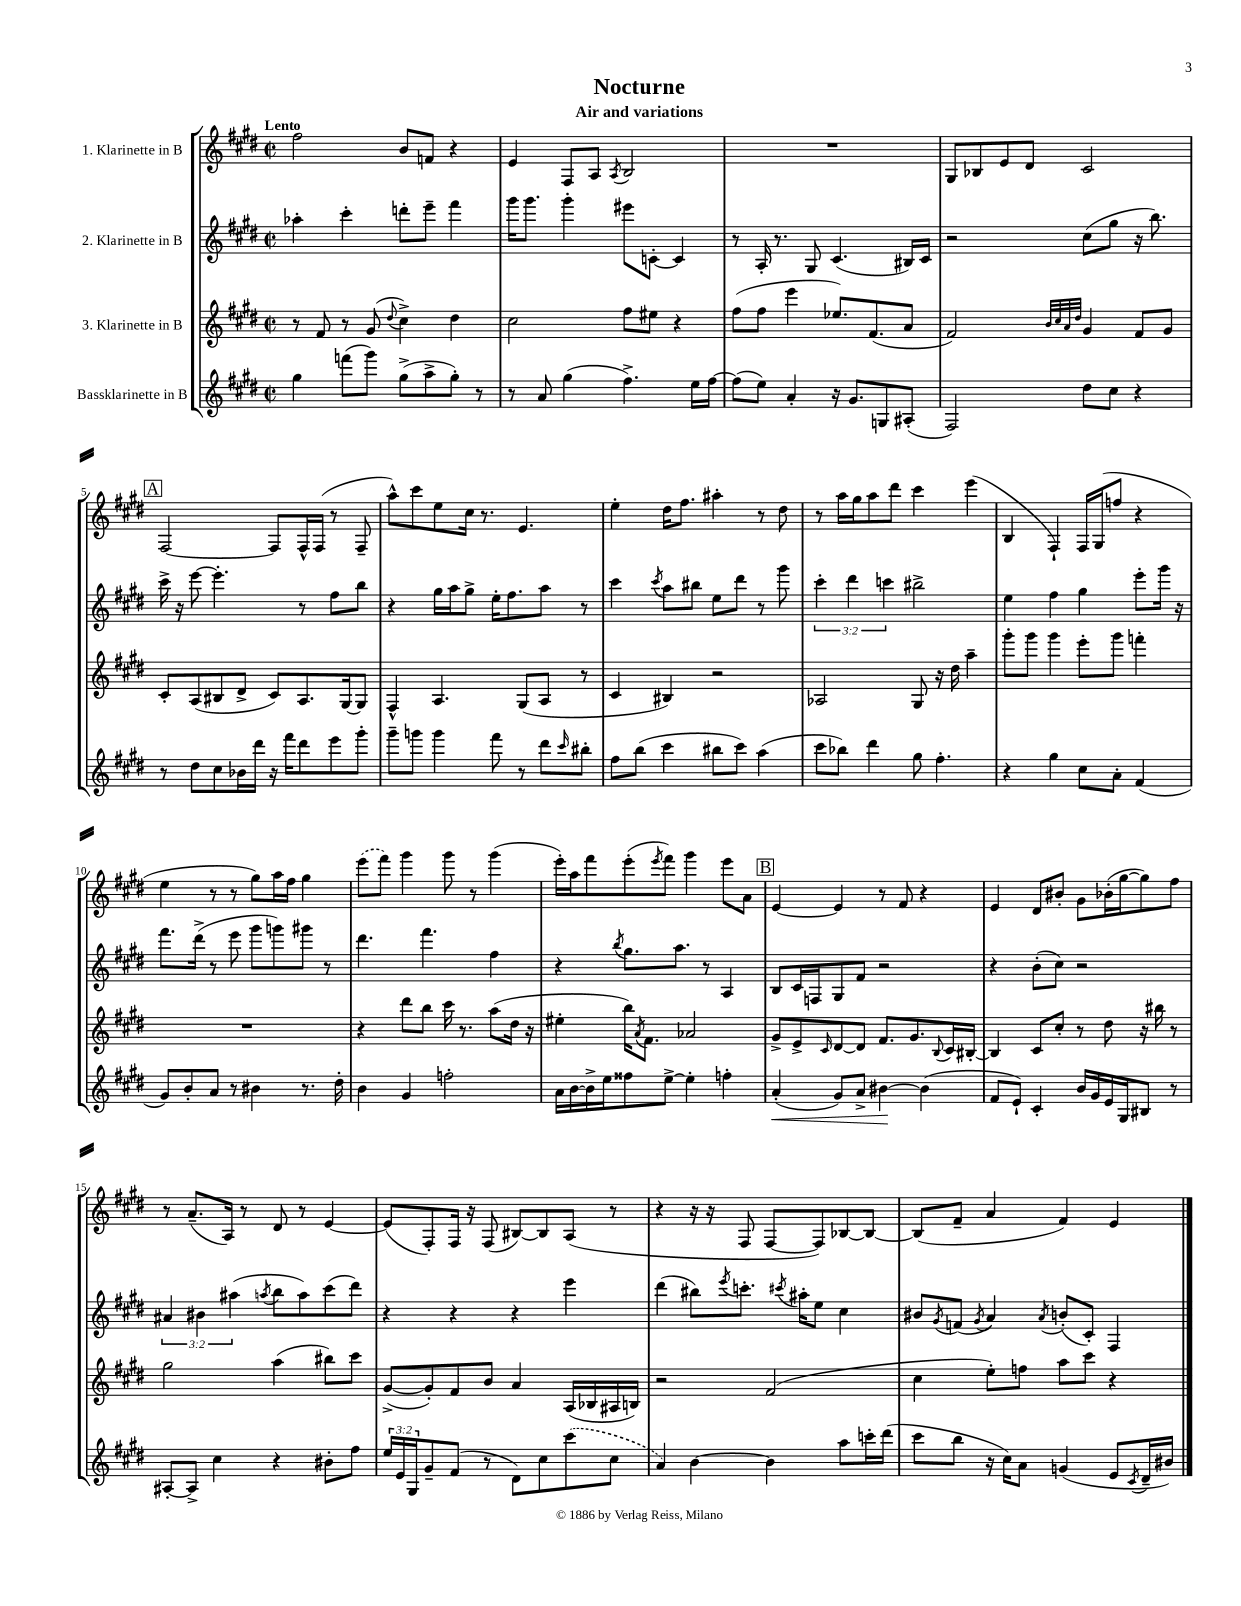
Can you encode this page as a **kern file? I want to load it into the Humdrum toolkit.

**kern	**kern	**kern	**kern
*staff4	*staff3	*staff2	*staff1
*clefG2	*clefG2	*clefG2	*clefG2
*k[f#c#g#d#]	*k[f#c#g#d#]	*k[f#c#g#d#]	*k[f#c#g#d#]
*M2/2	*M2/2	*M2/2	*M2/2
*met(c|)	*met(c|)	*met(c|)	*met(c|)
4gg#\	8r	4aa-'\	2ff#\
.	8f#/	.	.
(8fff\L	8r	4ccc#'\	.
8ggg#\J)	(8g#/	.	.
.	8qqdd#/	.	.
(8gg#^\L	4cc#^\)	8ddd'\L	8b/L
8aa^\	.	8eee~\J	8f/J
8gg#'\J)	4dd#\	4fff#\	4r
8r	.	.	.
=	=	=	=
8r	2cc#\	16ggg#\LK	4e/
.	.	8.ggg#\J	.
8a/	.	.	.
(4gg#\	.	4ggg#'\	8F#/L
.	.	.	8A/J
.	.	.	8qA/
4.ff#^\)	8ff#\L	8eee#\L	2B/
.	8ee#\J	[8c'\J	.
.	4r	4c/]	.
16ee\LL	.	.	.
[16ff#\JJ	.	.	.
=	=	=	=
(8ff#\]L	(8ff#\L	8r	1r
8ee\J)	8ff#\J	16A'/	.
.	.	8.r	.
4a'/	4eee\	.	.
.	.	8G#/	.
16r	8.ee-/L)	(4.c#/	.
8.g#/L	.	.	.
.	(8.f#/	.	.
8G/	.	.	.
(8A#'/J	8a/J	16B#/LL)	.
.	.	16c#/JJ	.
=	=	=	=
2F#/)	2f#/)	2r	8G#/L
.	.	.	8B-/
.	.	.	8e/
.	.	.	8d#/J
.	32qqb/LLL	.	.
.	32qqcc#/	.	.
.	32qqa/	.	.
.	32qqdd#/JJJ	.	.
8dd#\L	4g#/	(8cc#\L	2c#/
8cc#\J	.	8gg#\J	.
4r	8f#/L	16r	.
.	.	8.bb\)	.
.	8g#/J	.	.
=	=	=	=
8r	8c#'/L	16ccc#^\	[2F#/
.	.	16r	.
8dd#\L	(8A/	[8eee\	.
8cc#\	8B#/	4.eee'\]	.
16b-\L	8d#^/J	.	.
16ddd#\JJ	.	.	.
16r	8c#/L)	.	8F#/]L
16fff#\LK	.	.	.
8ddd#\	8.A/	8r	16F#^^/L
.	.	.	(16F#/JJ
8eee\	.	8ff#\L	8r
.	[16G#/k	.	.
8ggg#'\J	8G#/]J	8bb\J	8F#~/
=	=	=	=
8ggg#~\L	4F#^^/	4r	8aa^^\L)
8ggg\J	.	.	8ccc#\
4ggg\	4.A/	16gg#\LL	8ee\
.	.	16aa\J	.
.	.	8gg#^\J	16cc#\Jk
.	.	.	8.r
8fff#\	.	16ee'\LK	.
.	.	8.ff#\	.
8r	(8G#/L	.	4.e/
8ddd#\L	8A/J	8aa\J	.
16qqccc#/	.	.	.
8bb#'\J	8r	8r	.
=	=	=	=
8ff#\L	4c#/	4ccc#\	4ee'\
(8bb\J	.	.	.
.	.	8qccc#/	.
4ccc#\	4B#/)	8aa\L	16dd#\LK
.	.	.	8.ff#\J
.	.	8bb#\J	.
8bb#\L	2r	8ee\L	4aa#'\
8ccc#\J)	.	8ddd#\J	.
(4aa\	.	8r	8r
.	.	8ggg#\	8dd#\
=	=	=	=
8ccc#\L	2A-/	6ccc#'\	8r
8bb-\J)	.	.	16aa\LL
.	.	6ddd#\	.
.	.	.	16gg#\J
4ddd#\	.	.	8aa\
.	.	6ccc\	.
.	.	.	8ddd#\J
8gg#\	8G#/	2bb#^\	4ccc#\
4.ff#'\	16r	.	.
.	16dd#\	.	.
.	4aa~\	.	(4eee\
=	=	=	=
4r	8ggg#'\L	4ee\	4B/
.	8ggg#\J	.	.
4gg#\	4ggg#\	4ff#\	4F#`/)
8cc#\L	8eee'\L	4gg#\	16F#/LL
.	.	.	(16G#/J
8a'\J	8ggg#\J	.	8ff/J
(4f#/	4fff'\	8eee'\L	4r
.	.	16ggg#\Jk	.
.	.	16r	.
=	=	=	=
8g#/L)	1r	8.fff#\L	4ee\
8b'/	.	.	.
.	.	(16ddd#^\Jk	.
8a/J	.	8r	8r
8r	.	8eee\	8r
4b#\	.	8ggg#\L	8gg#\L)
.	.	8ggg\)	16aa\L
.	.	.	16ff#\JJ
8.r	.	8ggg#\J	4gg#\
.	.	8r	.
16dd#'\	.	.	.
=	=	=	=
4b\	4r	4.ddd#\	(8eee\L
.	.	.	8fff#\J)
4g#/	8ddd#\L	.	4ggg#\
.	8bb\J	4.fff#\	.
2ff'\	16ccc#\	.	8ggg#\
.	8.r	.	.
.	.	.	8r
.	(8aa\L	4ff#\	(4ggg#\
.	16dd#\Jk	.	.
.	16r	.	.
=	=	=	=
16a\LL	4ee#'\	4r	16eee'\LL)
[16b\	.	.	16aa\J
16b^\]	.	.	8fff#\
16ee\J	.	.	.
.	.	8qbb/	.
8ff##\	16bb\LK)	8.gg#\L	(8eee'\
.	8qa/	.	.
.	8.f#\J	.	.
.	.	.	8qeee/
[8ee^\J	.	.	8fff#\J)
.	.	8.aa\J	.
4ee'\]	2a-/	.	4ggg#\
.	.	8r	.
4ff'\	.	4A/	8eee\L
.	.	.	8a\J
=	=	=	=
(4a'/	8g#^/L	8B/L	[4e/
.	8e^/	16c#/L	.
.	.	16F/J	.
.	16qqc#/	.	.
8g#/L)	[8d#/	8G#/	4e/]
8a^/J	8d#/]J	8f#/J	.
[4b#\	8.f#/L	2r	8r
.	.	.	8f#/
.	8.g#/	.	.
(4b#\]	.	.	4r
.	8qqB/	.	.
.	16c#/L	.	.
.	[16B#'/JJ	.	.
=	=	=	=
8f#/L	4B#/]	4r	4e/
8e`/J)	.	.	.
4c#'/	8c#/L	(8b'\L	8d#/L
.	8cc#'/J	8cc#\J)	8b#'/J
16b/LL	8r	2r	8g#\L
16g#/	.	.	.
16e/	8dd#\	.	(16b-'\L
16G#/J	.	.	[16gg#\J
8B#/J	16r	.	8gg#\])
.	16bb#\	.	.
8r	8r	.	8ff#\J
=	=	=	=
[8A#'/L	2gg#\	6a#/	8r
8A#^/]J	.	.	(8.a~/L
.	.	6b#\	.
4cc#\	.	.	.
.	.	.	16A/Jk)
.	.	(6aa#\	.
.	.	.	8r
.	.	8qaa/	.
4r	(4aa\	8bb\L	8d#/
.	.	8aa\)	8r
8b#'\L	8bb#\L)	(8ccc#\	[4e/
8ff#\J	8ccc#\J	8ddd#\J)	.
=	=	=	=
24ee/LL	([8g#^/L	4r	(8e/]L
24e/	.	.	.
24G#/J	.	.	.
8g#~/	8g#'/])	.	8F#'/)
(8f#/J	8f#/	4r	16F#/Jk
.	.	.	16r
8r	8b/J	.	(8F#/
8d#\L)	4a/	4r	[8B#/L)
8cc#\	.	.	8B#/]
(8ccc#\	(16A/LL	4eee\	(8A/J
.	16B-/	.	.
8cc#\J	16A#/	.	8r
.	16B/JJ)	.	.
=	=	=	=
4a/)	2r	(4ddd#\	4r
[4b\	.	8bb#\L)	16r
.	.	.	16r
.	.	8qeee/	.
.	.	8.ccc'\J	8F#/
4b\]	(2f#/	.	[8F#/L
.	.	8qccc#/	.
.	.	16aa#'\LK	.
.	.	8ee\J	8F#/])
8aa\L	.	4cc#\	[8B-/
16ccc'\L	.	.	8B-/_J
(16ddd#\JJ	.	.	.
=	=	=	=
8ccc#\L	4cc#\	8b#/L	(8B-/]L
.	.	8qg#/	.
8bb\J	.	(8f/J	8f#~/J
.	.	8qg#/	.
16r	8ee'\L)	4a/)	4a/
16cc#\LK)	.	.	.
8a\J	8ff\J	.	.
.	.	8qa/	.
(4g/	8aa\L	(8b'/L	4f#/)
.	8ccc#\J	8c#'/J)	.
8e/L	4r	4F#/	4e/
8qc#/	.	.	.
16d#~/L	.	.	.
16b#/JJ)	.	.	.
==	==	==	==
*-	*-	*-	*-
